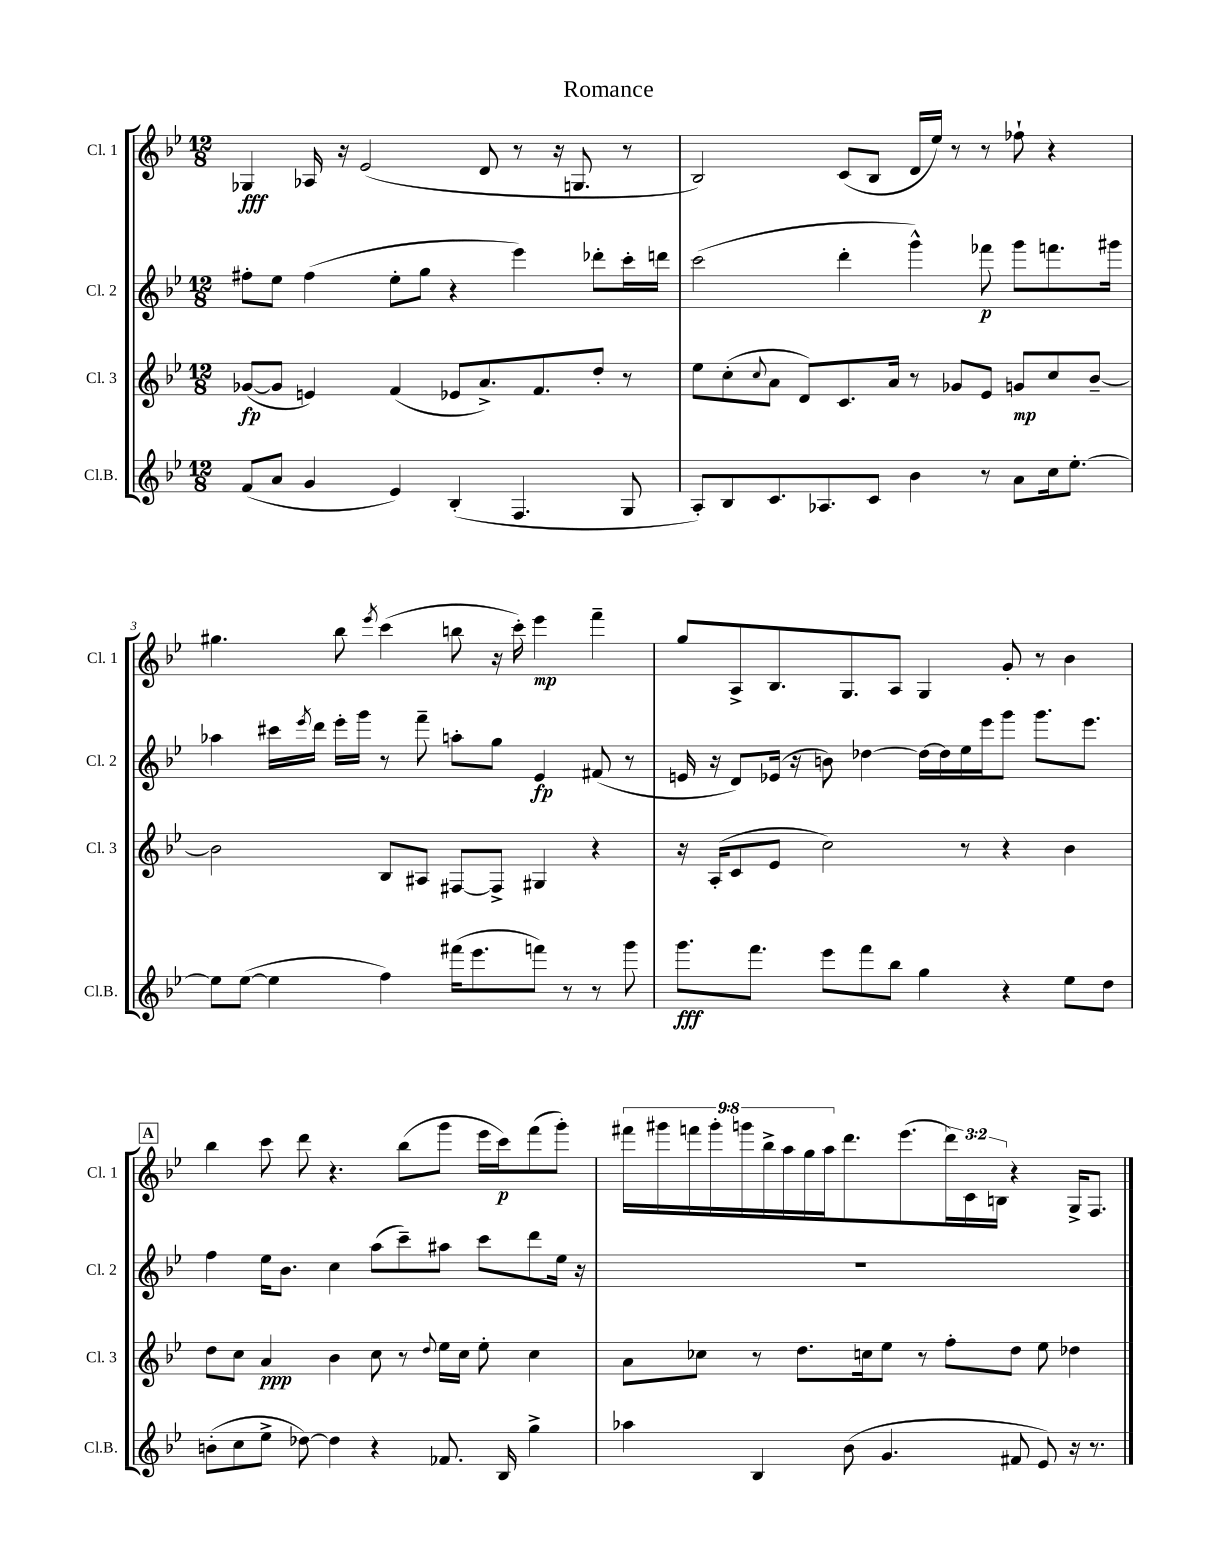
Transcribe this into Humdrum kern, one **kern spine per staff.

**kern	**kern	**kern	**kern
*staff4	*staff3	*staff2	*staff1
*clefG2	*clefG2	*clefG2	*clefG2
*k[b-e-]	*k[b-e-]	*k[b-e-]	*k[b-e-]
*M12/8	*M12/8	*M12/8	*M12/8
(8f/L	([8g-/L	8ff#'\L	4G-/
8a/J	8g-/]J	8ee-\J	.
4g/	4e/)	(4ff#\	16A-/
.	.	.	16r
.	.	.	(2e-/
4e-/)	(4f/	8ee-'\L	.
.	.	8gg\J	.
(4B-'/	8e-/L	4r	.
.	8.a^/)	.	8d/
4.F/	.	4eee-\)	8r
.	8.f/	.	.
.	.	.	16r
.	.	.	8.G/
.	8dd'/J	8ddd-'\L	.
8G/	8r	16ccc'\L	8r
.	.	16ddd\JJ	.
=	=	=	=
8A'/L)	8ee-\L	(2ccc\	2B-/)
8B-/	(8cc'\	.	.
.	8qqcc/	.	.
8.c/	8a\J	.	.
.	8d/L)	.	.
8.A-/	.	.	.
.	8.c/	4ddd'\	(8c/L
8c/J	.	.	8B-/J
.	16a/Jk	.	.
4b-\	8r	4ggg^^\)	16d/LL
.	.	.	16ee-/JJ)
.	8g-/L	.	8r
8r	8e-/J	8fff-\	8r
8a\L	8g/L	8ggg\L	8ff-`\
16cc\k	8cc/	8.fff\	4r
[8.ee-'\J	.	.	.
.	[8b-~/J	.	.
.	.	16ggg#\Jk	.
=	=	=	=
8ee-\]L	2b-\]	4aa-\	4.gg#\
([8ee-\J	.	.	.
4ee-\]	.	16ccc#\LL	.
.	.	8qeee-/	.
.	.	16ddd\JJ	.
.	.	16eee-'\LL	8bb-\
.	.	16ggg\JJ	.
.	.	.	8qeee-/
4ff\)	8B-/L	8r	(4ccc\
.	8A#/J	8fff~\	.
(16fff#\LK	[8F#/L	8aa'\L	8bb\
8.eee-\	.	.	.
.	8F#^/]J	8gg\J	16r
.	.	.	16ccc'\)
8fff\J)	4G#/	4e-/	4eee-\
8r	.	.	.
8r	4r	(8f#/	4fff~\
8ggg\	.	8r	.
=	=	=	=
8.ggg\L	16r	16e/	8gg/L
.	(16A'/LK	16r	.
.	8c/	8d/L)	8A^/
8.fff\J	.	.	.
.	8e-/J	(16e-/Jk	8.B-/
.	.	16r	.
8eee-\L	2cc\)	8b\)	.
.	.	.	8.G/
8fff\	.	[4dd-\	.
8bb-\J	.	.	8A/J
4gg\	.	16dd-\_LL	4G/
.	.	16dd-\]	.
.	8r	16ee-\	.
.	.	16eee-\J	.
4r	4r	8ggg\J	8g'/
.	.	8.ggg\L	8r
8ee-\L	4b-\	.	4b-\
.	.	8.eee-\J	.
8dd\J	.	.	.
=	=	=	=
(8b'\L	8dd\L	4ff\	4bb-\
8cc\	8cc\J	.	.
8ee-^\J	4a/	16ee-\LK	8ccc\
.	.	8.b-\J	.
[8dd-\)	.	.	8ddd\
4dd-\]	4b-\	4cc\	4.r
4r	8cc\	(8aa\L	.
.	8r	8ccc~\)	(8bb-\L
.	8qqdd/	.	.
8.f-/	16ee-\LL	8aa#\J	8ggg\J
.	16cc\JJ	.	.
.	8ee-'\	8ccc\L	16eee-\LL
16B-/	.	.	16ccc\J)
4gg^\	4cc\	8ddd\	(8fff\
.	.	16ee-\Jk	8ggg'\J)
.	.	16r	.
=	=	=	=
4aa-\	8a\L	1.r	18fff#\LL
.	.	.	18ggg#\
.	.	.	18fff\
.	8cc-\J	.	.
.	.	.	18ggg#'\
.	.	.	18ggg\
4B-/	8r	.	.
.	.	.	18bb-^\
.	.	.	18aa\
.	8.dd\L	.	.
.	.	.	18gg\
.	.	.	18aa\J
(8b-\	.	.	8.ddd\
.	16cc\k	.	.
4.g/	8ee-\J	.	.
.	.	.	(8.eee-\
.	8r	.	.
.	8ff'\L	.	24ddd\L)
.	.	.	24c\
.	.	.	24B\JJ
8f#/	8dd\J	.	4r
8e-/)	8ee-\	.	.
16r	4dd-\	.	16G^/LK
8.r	.	.	8.F/J
==	==	==	==
*-	*-	*-	*-
